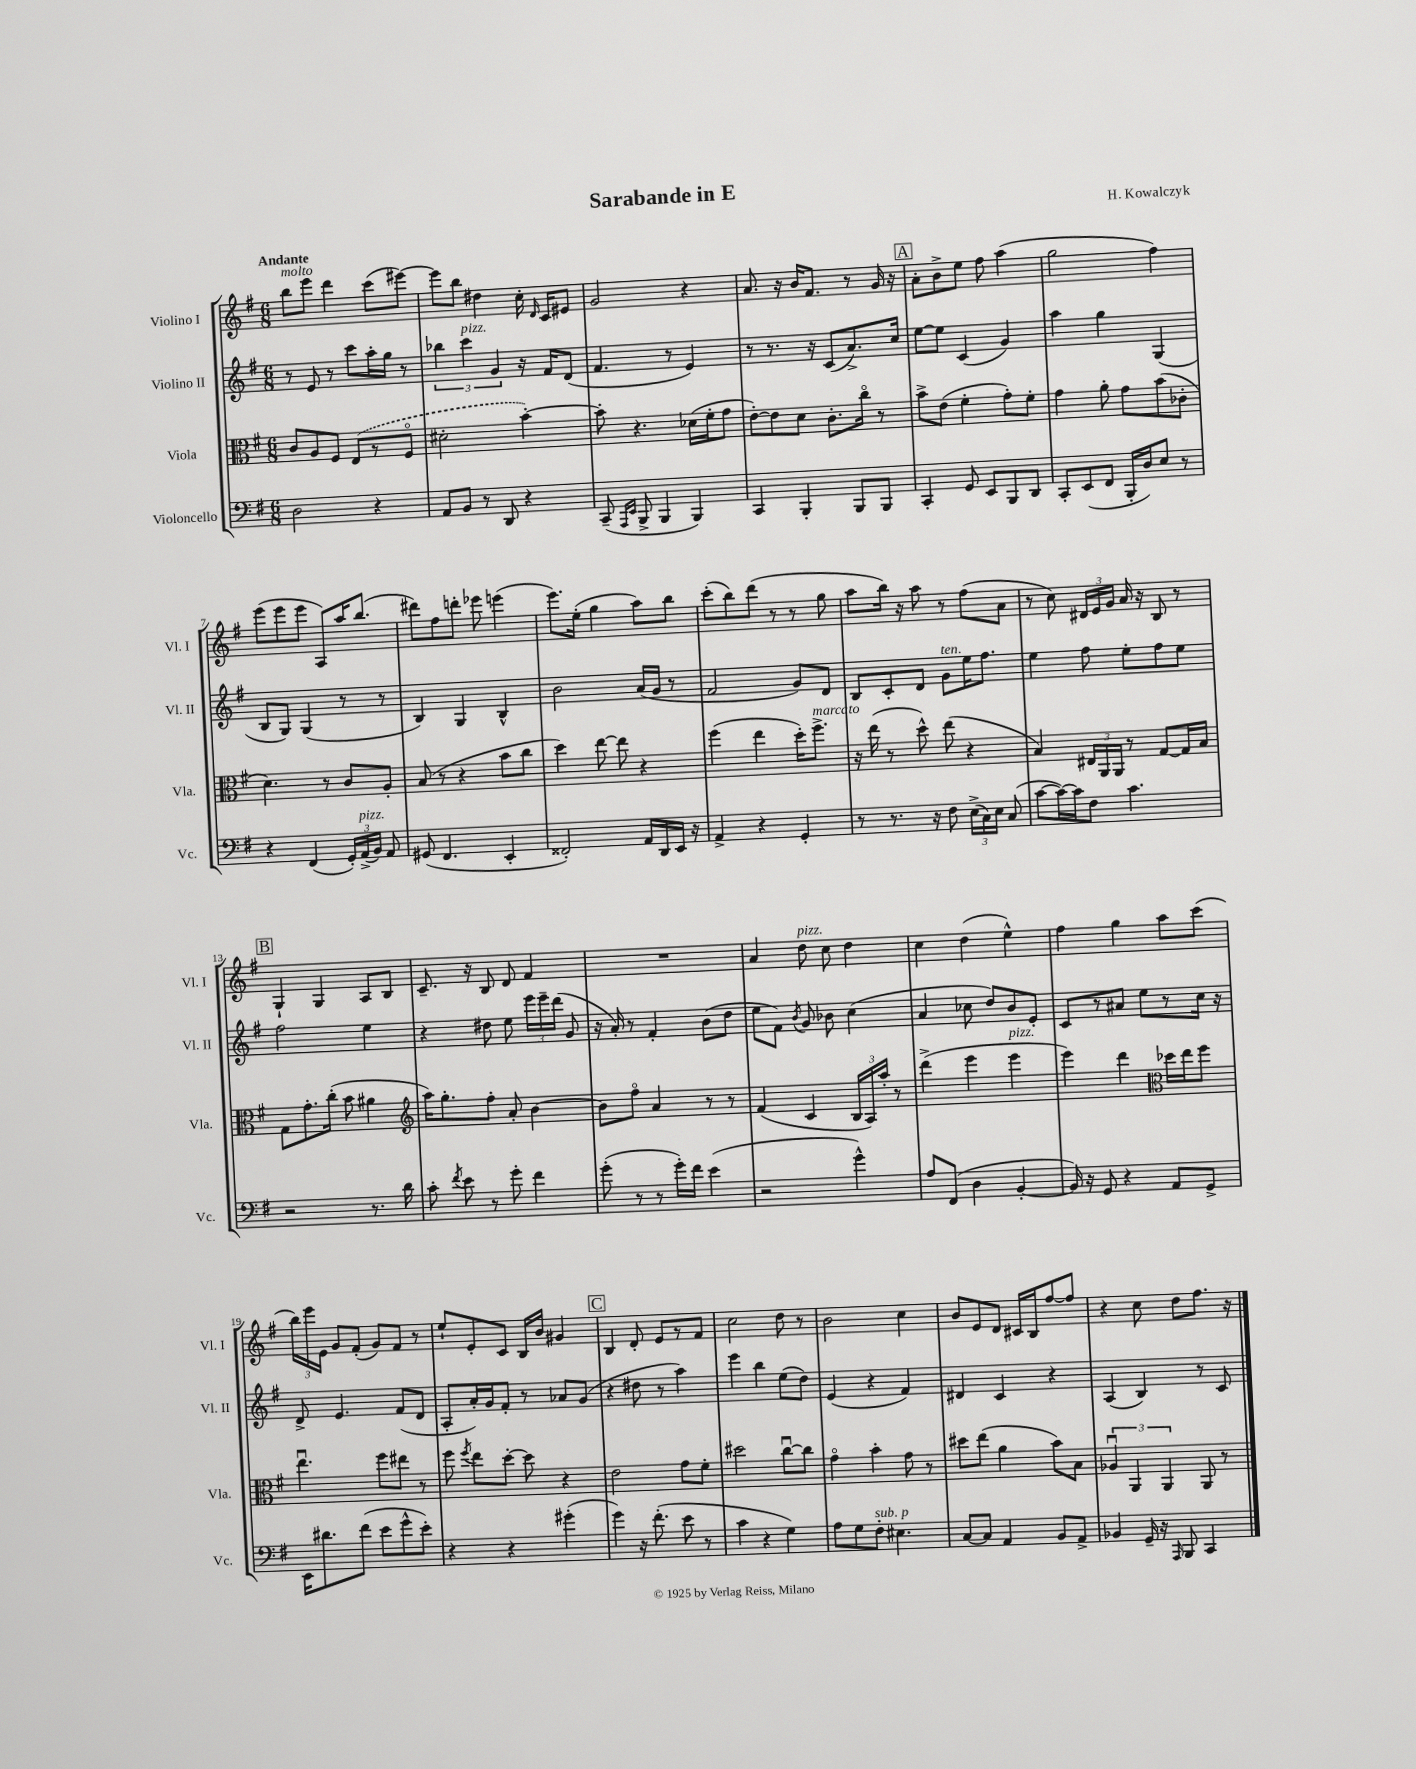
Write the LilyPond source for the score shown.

\header { title = "Sarabande in E" composer = "H. Kowalczyk" }
<<
\new StaffGroup <<
\new Staff = "s0" \with { instrumentName = "Violino I" shortInstrumentName = "Vl. I" } {
    \clef treble \key g \major \numericTimeSignature \time 6/8 \tempo "Andante"
    \autoBeamOff b''8[^\markup { \italic "molto" } e'''8] d'''4 c'''8[( eis'''8]~) |
    eis'''8[ b''8] dis''4 c''16-. \grace { d'16 } c'16[ eis'8] |
    g'2 r4 |
    a'8. r16 b'16[ fis'8.] r8 g'16 r16 |
    \mark \markup { \box "A" } a'8[-. b'8-> e''8] fis''8 a''4( |
    g''2 fis''4) |
    e'''8[( e'''8 e'''8] a8[) a''16 b''8.]( |
    dis'''8[) fis''8 d'''8]-. ees'''8 e'''4( |
    e'''8.[) e''16]-.( g''4 a''8[) b''8] |
    c'''8[-.( b''8) d'''8]( r8 r8 g''8 |
    a''8[ b''16]) r16 a''8 r8 fis''8[( a'8] |
    r8 c''8) \tuplet 3/2 { dis'16[ e'16 g'16] } a'16 r16 b8 r8 |
    \mark \markup { \box "B" } g4-! g4 a8[ b8] |
    c'8.-- r16 b8 d'8 fis'4 |
    R2. |
    a'4 d''8^\markup { \italic "pizz." } c''8 d''4 |
    c''4 d''4( e''4-^) |
    fis''4 g''4 a''8[ c'''8]( |
    \tuplet 3/2 { b''16[) e'''16 e'16] } g'8[ fis'8]-.( g'8[) fis'8] r8 |
    e''8[-! e'8-. c'8] b16[ b'16] gis'4 |
    \mark \markup { \box "C" } b4 d'8-. e'8[ r8 fis'8] |
    c''2 d''8 r8 |
    b'2 c''4 |
    b'8[ e'8 d'8] cis'16[ b16 fis''8~ fis''8] |
    r4 c''8 d''8[ fis''8.] r16 \bar "|." |
}
\new Staff = "s1" \with { instrumentName = "Violino II" shortInstrumentName = "Vl. II" } {
    \clef treble \key g \major \numericTimeSignature \time 6/8
    \autoBeamOff r8 e'8 r8 c'''8[ a''16-. g''16] r8 |
    \tuplet 3/2 { bes''4 c'''4^\markup { \italic "pizz." } g'4 } r16 fis'16[ d'8]( |
    fis'4. r8 e'4) |
    r8 r8. r16 c'8[( a'8.->) c''16] |
    \mark \markup { \box "A" } e''8[~ e''8] c'4( g'4) |
    a''4 g''4 g4( |
    b8[ g8]) g4( r8 r8 |
    b4) g4 b4-^ |
    b'2 a'16[( g'16] r8 |
    fis'2 g'8[) d'8] |
    b8[ c'8-. d'8] g'8[^\markup { \italic "ten." } e''16 fis''8.] |
    e''4 fis''8 e''8[-. fis''8 e''8] |
    \mark \markup { \box "B" } fis''2 e''4 |
    r4 dis''8 e''8 \tuplet 3/2 { e'''16[ e'''16-- d'''16]( } g'8 |
    r16 a'16-.) r8 fis'4-. b'8[( d''8] |
    e''8[ fis'8]) \acciaccatura { b'8 } g'8 bes'8 c''4( |
    a'4 ces''8 d''8[) b'8 e'8]-. |
    c'8[ r8 ais'8] e''8[ r8 c''16] r16 |
    d'8-> e'4. fis'8[( d'8] |
    a8[-. a'16-.) g'16 fis'8]-. r8 aes'8[ g'8]( |
    \mark \markup { \box "C" } r4 dis''8 r8 a''4) |
    e'''4 b''4 e''8[( d''8]) |
    e'4( r4 fis'4) |
    dis'4 c'4 r4 |
    a4( b4) r8 c'8 \bar "|." |
}
\new Staff = "s2" \with { instrumentName = "Viola" shortInstrumentName = "Vla." } {
    \clef alto \key g \major \numericTimeSignature \time 6/8
    \autoBeamOff c'8[ a8 fis8] \once \slurDashed e8[( r8 fis8]\flageolet |
    dis'2-. b'4~-.) |
    b'8-. r4. des'16[( fis'16-. g'8] |
    e'8[~-.) e'8 d'8] c'8.[-. c''16]\flageolet r8 |
    \mark \markup { \box "A" } b'8[-> e'8]( fis'4-. g'8[-.) fis'8]-. |
    g'4 a'8-. g'8[ b'8( ces'8]-. |
    d'4.) r8 c'8[ a8]-. |
    b8( r8 r4 b'8[ c''8] |
    d''4) e''8~ e''8 r4 |
    fis''4( e''4 d''16[-.) fis''8.]->^\markup { \italic "marcato" } |
    r16 e''16( r8 d''8-^) e''8( r4 |
    b4) \tuplet 3/2 { eis16[ a,16 a,16] } r8 g8[~ g16 b16] |
    \mark \markup { \box "B" } g8[ g'8.-. c''16]-.( b'8 ais'4 |
    \clef treble a''16[) g''8.-. fis''8]-. a'8-. b'4~ |
    b'8[ fis''8]\flageolet a'4 r8 r8 |
    fis'4( c'4 \tuplet 3/2 { b16[ a16) a''16]-. } r8 |
    d'''4->( e'''4 e'''4^\markup { \italic "pizz." } |
    e'''4) d'''4 \clef alto des''16[ e''16 fis''8] |
    e''4.\downbow fis''8[ eis''8] r8 |
    fis''8 \acciaccatura { fis''8 } e''8[ d''8]~-. d''8 r4 |
    \mark \markup { \box "C" } e'2 g'8[ fis'8]-. |
    dis''2 c''8[~\downbow c''8] |
    g'4\flageolet b'4-. g'8 r8 |
    dis''8[ e''8]( a'4 b'8[) b8] |
    \tuplet 3/2 { aes4\downbow a,4 a,4 } a,8 r8 \bar "|." |
}
\new Staff = "s3" \with { instrumentName = "Violoncello" shortInstrumentName = "Vc." } {
    \clef bass \key g \major \numericTimeSignature \time 6/8
    \autoBeamOff d2 r4 |
    a,8[ b,8] r8 d,8 r4 |
    c,8--( \grace { a,,16[ e,16] } b,,8-> b,,4 b,,4) |
    c,4 b,,4-. b,,8[ b,,8] |
    \mark \markup { \box "A" } c,4-. g,8 e,8[ b,,8 d,8] |
    c,8[-. e,8( fis,8] b,,16[-. d16) e8] r8 |
    r4 fis,4( \tuplet 3/2 { g,16[-.) a,16->^\markup { \italic "pizz." }( b,16]) } a,8 |
    gis,8( fis,4. e,4-. |
    fisis,2-.) a,16[ d,16 e,16] r16 |
    a,4-> r4 g,4-. |
    r8 r8. r16 fis8 \tuplet 3/2 { e16[->( c16) e16] } c8( |
    c'8[~ c'16~) c'16 fis8] c'4. |
    \mark \markup { \box "B" } r2 r8. d'16 |
    c'8-. \acciaccatura { fis'8 } e'8 r8 g'8-. fis'4 |
    g'8-.( r8 r8 g'16[-.) fis'16] e'4( |
    r2 g'4-^) |
    a8[ fis,8]( d4 b,4~-. |
    b,16) r16 g,8 r4 a,8[ g,8]-> |
    e,16[ dis'8. fis'8]( e'8[ g'8-^ e'8]-.) |
    r4 r4 gis'4-.( |
    \mark \markup { \box "C" } g'4) r16 fis'8.-.( e'8 r8 |
    c'4 r4 g4) |
    a8[ g8 fis8]-.^\markup { \italic "sub. p" } eis4. |
    c8[~ c8] a,4 b,8[ a,8]-> |
    bes,4 g,16-- r16 \grace { a,,16 } b,,8 c,4 \bar "|." |
}
>>
>>
